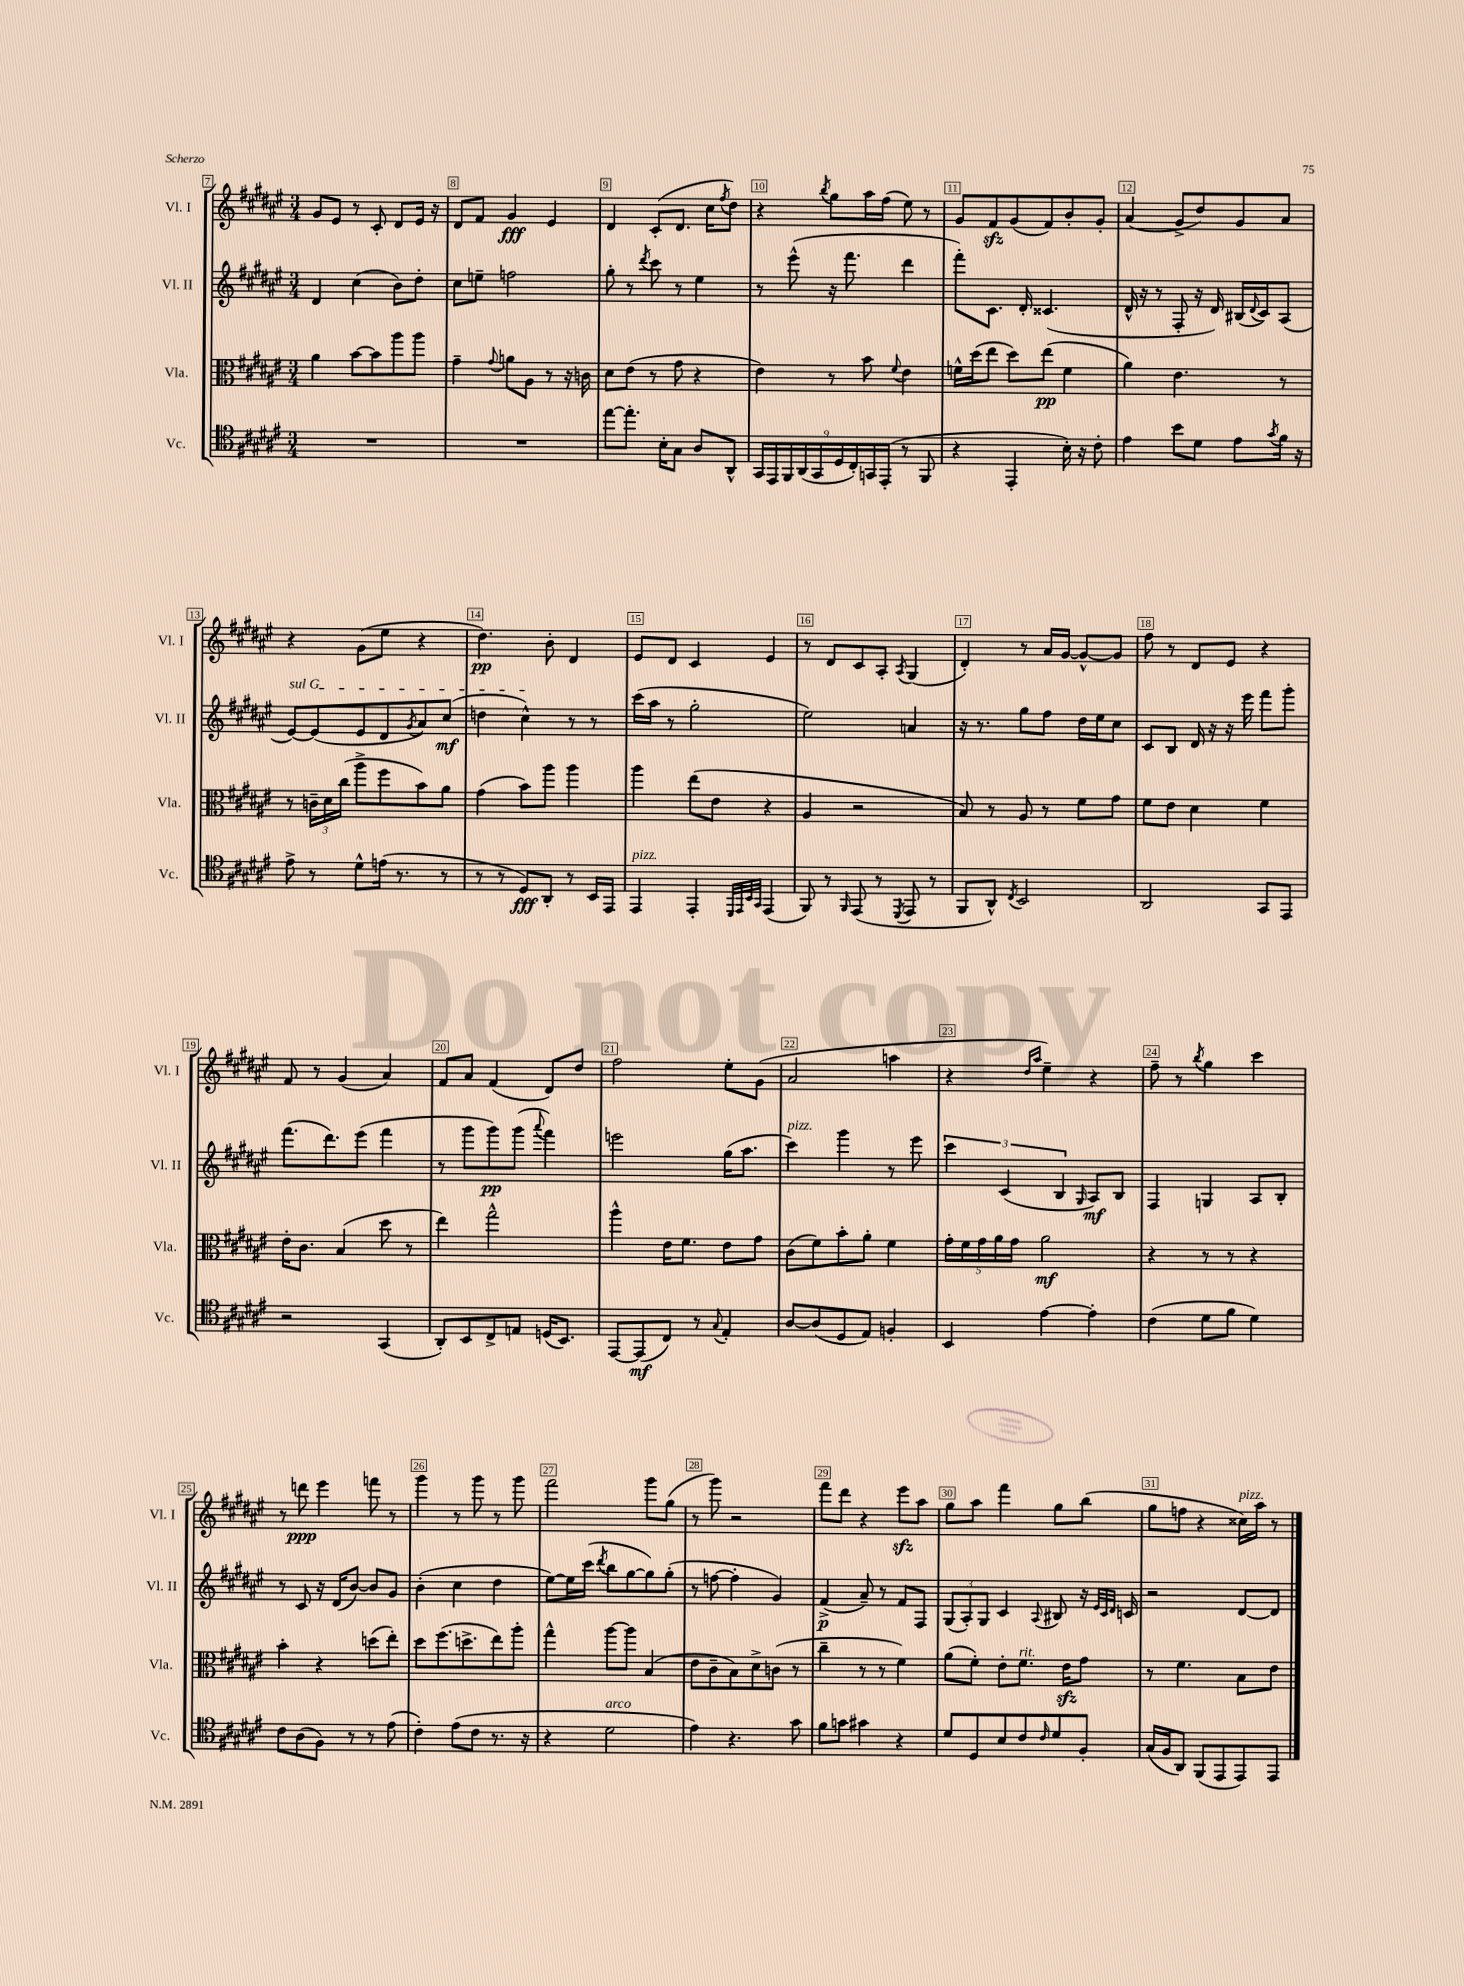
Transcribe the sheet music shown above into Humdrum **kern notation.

**kern	**kern	**kern	**kern
*staff4	*staff3	*staff2	*staff1
*clefC4	*clefC3	*clefG2	*clefG2
*k[f#c#g#d#a#e#]	*k[f#c#g#d#a#e#]	*k[f#c#g#d#a#e#]	*k[f#c#g#d#a#e#]
*M3/4	*M3/4	*M3/4	*M3/4
2.r	4a#	4d#	8g#
.	.	.	8e#
.	[8b	(4cc#	8r
.	8b]	.	8c#'
.	8aa#	8b)	8d#
.	8aa#	8dd#'	16e#
.	.	.	16r
=	=	=	=
2.r	4g#~	8cc#	8d#
.	.	8ee~	8f#
.	8qqg#	.	.
.	8a	2ff	4g#
.	8A#	.	.
.	8r	.	4e#
.	16r	.	.
.	16c	.	.
=	=	=	=
[8ee#	8d#	8gg#'	4d#
8.ee#']	(8e#	8r	.
.	.	8qddd#	.
.	8r	8ccc#	(8c#'
16B'	.	.	.
8G#	8g#	8r	8.d#
8A#	4r	4ee#	.
.	.	.	16cc#
.	.	.	8qff#
8AA#^^	.	.	8dd#)
=	=	=	=
18GG#	4e#)	8r	4r
18EE#	.	.	.
18FF#	.	.	.
.	.	(8eee#^^	.
(18AA#	.	.	.
18GG#	.	.	.
.	.	.	8qbb
.	8r	16r	8gg#
18D#	.	.	.
.	.	8.fff#	.
18C#')	.	.	.
.	8b	.	16aa#
18GG	.	.	.
.	.	.	(16ff#
(18EE#'	.	.	.
.	8qqf#	.	.
8r	4e#	4ddd#	8ee#)
8FF#	.	.	8r
=	=	=	=
4r	16f^^	8fff#')	8g#
.	(16dd#	.	.
.	8ee#	8.c#	8f#
4EE#'	8dd#)	.	(8g#
.	.	16d#'	.
.	(8ee#	(4.c##	8f#)
16B')	4f	.	8b'
16r	.	.	.
8c#'	.	.	8g#'
=	=	=	=
4e#	4a#)	16d#^^	(4a#
.	.	16r	.
.	.	8r	.
8b	4.e#	8F#'	8g#^
8d#	.	16r	8dd#)
.	.	16d#)	.
8e#	.	(16B#	8g#
.	.	8qqd#	.
.	.	16c#)	.
8qg#	.	.	.
16f#	8r	(8A#	8a#
16r	.	.	.
=	=	=	=
8e#^	8r	[8e#)	4r
8r	24c~	(8e#]	.
.	24d#	.	.
.	(24cc#	.	.
8d#^^	8aa#^	8e#	(8g#
(16e	8ff#	8d#	8ee#
8.r	.	.	.
.	.	8qg#	.
.	8b)	8a#)	4r
8r	8a#	(8cc#	.
=	=	=	=
8r	(4g#	4dd	4.dd#)
8r	.	.	.
8D#)	8b)	4cc#^^)	.
8AA#'	8aa#	.	8b'
8r	4aa#	8r	4d#
16BB	.	8r	.
16EE#	.	.	.
=	=	=	=
4EE#	4aa#	(16ccc#	8e#
.	.	16aa#	.
.	.	8r	8d#
4EE#'	(8ee#	2gg#'	4c#
.	8e#	.	.
32qqDD#	.	.	.
32qqEE#	.	.	.
32qqBB	.	.	.
32qqGG#	.	.	.
(4EE#	4r	.	4e#
=	=	=	=
8FF#)	4A#	2ee#)	8r
8r	.	.	8d#
16qqFF#	.	.	.
(8EE#	2r	.	8c#
8r	.	.	8A#'
8qDD#	.	.	8qA#
8EE#	.	4a	(4G#
8r	.	.	.
=	=	=	=
8FF#	8B)	16r	4d#')
.	.	8.r	.
8AA#^^)	8r	.	.
8qC#	.	.	.
2BB	8A#	8gg#	8r
.	8r	8ff#	16a#
.	.	.	[16g#
.	8f#	16dd#	8g#^^_
.	.	16ee#	.
.	8g#	8cc#	8g#]
=	=	=	=
2AA#	8f#	8c#	8ff#
.	8e#	8B	8r
.	4d#	16d#	8d#
.	.	16r	.
.	.	16r	8e#
.	.	16eee#	.
8GG#	4f#	8fff#	4r
8EE#	.	8ggg#'	.
=	=	=	=
2r	16e#'	(8.fff#	8f#
.	8.c#	.	.
.	.	.	8r
.	.	8.ddd#)	.
.	(4B	.	(4g#
.	.	(8eee#	.
(4GG#	8dd#	4fff#	4a#)
.	8r	.	.
=	=	=	=
8AA#')	4ee#)	8r	8f#
8BB	.	8ggg#	8a#
8C#^	2gg#^^	8ggg#)	(4f#
8E	.	(8ggg#	.
.	.	8qqaaa#	.
(16D	.	4fff#)	8d#)
8.BB)	.	.	.
.	.	.	8dd#
=	=	=	=
[8EE#	4aa#^^	2eee	2ff#
(8EE#]	.	.	.
8C#)	16e#	.	.
.	8.f#	.	.
8r	.	.	.
8qqG#	.	.	.
4E#'	8e#	(16gg#	8ee#'
.	.	8.aa#	.
.	8g#	.	(8g#
=	=	=	=
[8A#	(8c#	4ccc#)	2a#
(8A#]	8f#)	.	.
8D#	8b'	4ggg#	.
8E#)	8a#'	.	.
4F'	4f#	8r	4aa
.	.	8eee#	.
=	=	=	=
4BB	20g#'	6ccc#	4r
.	20f#	.	.
.	20g#	.	.
.	20a#	.	.
.	.	(6c#	.
.	20g#	.	.
.	.	.	16qqdd#
.	.	.	16qqaa#
[4e#	2a#	.	4ee#~)
.	.	6B	.
.	.	16qqG#	.
4e#']	.	8A#)	4r
.	.	8B	.
=	=	=	=
(4c#	4r	4F#	8ff#~
.	.	.	8r
.	.	.	8qbb
8d#	8r	4G	4gg#
8f#	8r	.	.
4d#)	4r	8A#	4ccc#
.	.	8B'	.
=	=	=	=
8c#	4b'	8r	8r
(8A#	.	8c#	8ddd
8F#)	4r	16r	4eee#
.	.	(16d#	.
8r	.	[8b)	.
8r	(8dd	8b]	8fff
(8e#	8ee#')	8g#	8r
=	=	=	=
4c#')	8dd#	(4b'	4ggg#
.	(8.ff#	.	.
(8e#	.	4cc#	8r
.	8.dd^	.	.
8c#	.	.	8ggg#
8.r	8ee#)	4dd#	8r
.	8aa#'	.	8ggg#
16r	.	.	.
=	=	=	=
4r	4gg#^^	[8ee#)	2fff#
.	.	16ee#]	.
.	.	(16ccc#	.
.	.	8qddd#	.
2d#	[8aa#	8bb	.
.	8aa#]	[8gg#	.
.	(4B	8gg#])	8ggg#
.	.	(8gg#'	(8gg#
=	=	=	=
4e#)	8e#	8r	8r
.	8c#~	[8ff	8ggg#)
4.r	8B)	4ff']	2r
.	8d#^	.	.
.	(8c	4g#)	.
8g#	8r	.	.
=	=	=	=
8f#	4cc#~	(4f#^	8fff#
8g	.	.	8ddd#
4g#	8r	8a#~)	4r
.	8r	8r	.
4r	4f#)	8f#	8eee#
.	.	8F#	8aa#
=	=	=	=
8d#	(8a#	(12G#	8gg#
.	.	12A#')	.
8D#	8f#')	.	8aa#
.	.	12G#	.
8B	8e#'	4c#	4fff#
8c#	8.f#	.	.
16qqc#	.	8qqA#	.
8d#	.	8B#	8gg#
.	16e#	.	.
8F#'	8g#	16r	(8bb
.	.	32qqe#	.
.	.	32qqc#	.
.	.	32qqd#	.
.	.	16c	.
=	=	=	=
(16G#	8r	2r	8gg#
16F#	.	.	.
8AA#)	4.f#	.	8ff
(8FF#	.	.	4r
8EE#	.	.	.
8EE#)	8B	[8d#	16cc##)
.	.	.	16aa#
8EE#	8e#	8d#]	8r
==	==	==	==
*-	*-	*-	*-
